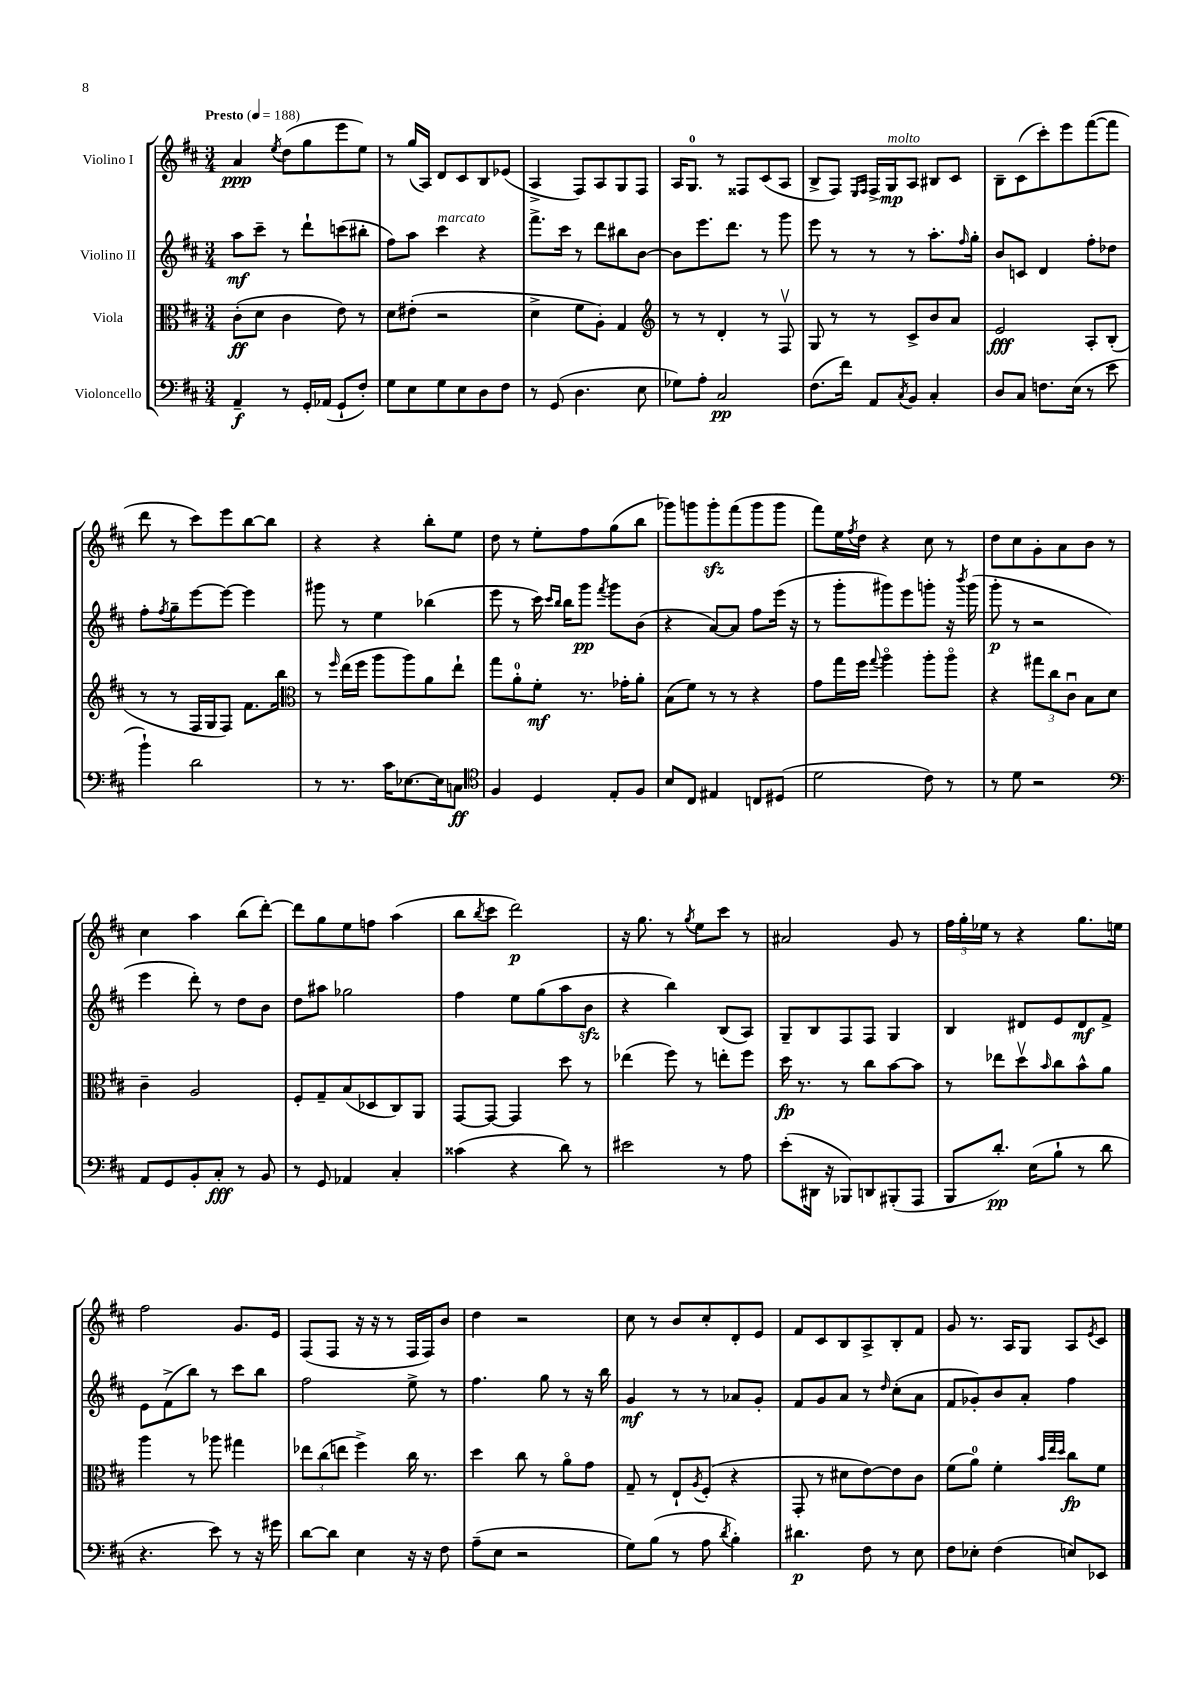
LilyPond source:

<<
\new StaffGroup <<
\new Staff = "s0" \with { instrumentName = "Violino I" } {
    \clef treble \key d \major \numericTimeSignature \time 3/4 \tempo "Presto" 4 = 188
    a'4\ppp \acciaccatura { e''8 } d''8( g''8 e'''8 e''8) |
    r8 g''16( a16) d'8 cis'8 b8 ees'8( |
    a4-> fis8) a8 g8 fis8 |
    a16 g8.-0 r8 fisis8 cis'8( a8 |
    b8-> fis8) \grace { e16 fis16 } fis16-> g16\mp^\markup { \italic "molto" } a8 bis8 cis'8 |
    b8-- cis'8( cis'''8-.) e'''8 fis'''8~( fis'''8 |
    d'''8 r8 cis'''8) e'''8 b''8~ b''8 |
    r4 r4 b''8-. e''8 |
    d''8 r8 e''8-. fis''8 g''8( b''8 |
    ges'''8) g'''8 g'''8-.\sfz fis'''8( g'''8 g'''8 |
    fis'''8) e''16 \acciaccatura { fis''8 } d''16 r4 cis''8 r8 |
    d''8 cis''8 g'8-. a'8 b'8 r8 |
    cis''4 a''4 b''8( d'''8~-.) |
    d'''8 g''8 e''8 f''8 a''4( |
    b''8 \acciaccatura { b''8 } cis'''8 d'''2\p) |
    r16 g''8. r8 \acciaccatura { g''8 } e''8 cis'''8 r8 |
    ais'2 g'8 r8 |
    \tuplet 3/2 { fis''16 g''16-. ees''16 } r8 r4 g''8. e''16 |
    fis''2 g'8. e'16 |
    fis8( fis8 r16 r16 r8 fis16 fis16) b'8 |
    d''4 r2 |
    cis''8 r8 b'8 cis''8-. d'8-. e'8 |
    fis'8 cis'8 b8 a8-> b8-. fis'8 |
    g'8 r8. a16 g8 a8 \acciaccatura { e'8 } cis'8 \bar "|." |
}
\new Staff = "s1" \with { instrumentName = "Violino II" } {
    \clef treble \key d \major \numericTimeSignature \time 3/4
    a''8\mf cis'''8-- r8 d'''8-! c'''8( bis''8-. |
    fis''8) a''8 cis'''4^\markup { \italic "marcato" } r4 |
    fis'''8.-> cis'''16 r8 d'''8 bis''8 b'8~ |
    b'8 e'''8. d'''8. r8 g'''8 |
    e'''8 r8 r8 r8 a''8.-. \grace { fis''16 } g''16-. |
    b'8 c'8 d'4 fis''8-. des''8 |
    fis''8-. \acciaccatura { fis''8 } g''8-- e'''8~ e'''8~ e'''4 |
    gis'''8 r8 e''4 bes''4( |
    e'''8 r8 cis'''16) \grace { cis'''16 b''16 } b''16 g'''8\pp \acciaccatura { fis'''8 } g'''8 b'8( |
    r4 a'8~) a'8 fis''8 e'''16( r16 |
    r8 g'''8-. gis'''8) e'''8 g'''8-. r16 \acciaccatura { b'''8 } g'''16( |
    g'''8-.\p r8 r2 |
    e'''4 d'''8-.) r8 d''8 b'8 |
    d''8 ais''8 ges''2 |
    fis''4 e''8 g''8( a''8 b'8\sfz |
    r4 b''4) b8( a8) |
    g8-- b8 fis8 fis8 g4 |
    b4 dis'8 e'8 dis'8\mf fis'8-> |
    e'8 fis'8->( b''8) r8 cis'''8 b''8 |
    fis''2 e''8-> r8 |
    fis''4. g''8 r8 r16 b''16 |
    g'4\mf r8 r8 aes'8 g'8-. |
    fis'8 g'8 a'8 r8 \grace { d''16 } cis''8-.( a'8 |
    fis'8 ges'8-.) b'8 a'8-. fis''4 \bar "|." |
}
\new Staff = "s2" \with { instrumentName = "Viola" } {
    \clef alto \key d \major \numericTimeSignature \time 3/4
    cis'8-.\ff( d'8 cis'4 e'8) r8 |
    d'8 eis'8-.( r2 |
    d'4-> fis'8 a8-.) g4 |
    \clef treble r8 r8 d'4-. r8 fis8\upbow |
    g8 r8 r8 cis'8-> b'8 a'8 |
    e'2\fff a8-. b8-.( |
    r8 r8 fis16 g16 fis8) fis'8. b''16 |
    \clef alto r8 \grace { fis''16 } e''16( fis''16 a''8 a''8) a'8 e''8-! |
    g''8 a'8-0-. fis'8-.\mf r8. ges'16-. a'8-. |
    b8( fis'8) r8 r8 r4 |
    g'8 g''16 fis''16 \appoggiatura { g''8 } a''4\flageolet a''8-. a''8\flageolet |
    r4 \tuplet 3/2 { gis''8 cis''8 cis'8\downbow } b8 d'8 |
    cis'4-- a2 |
    fis8-. g8-- b8( des8 cis8) a,8 |
    g,8~ g,8~ g,4 d''8 r8 |
    ees''4( fis''8) r8 e''8-. fis''8 |
    d''16\fp r8. r8 cis''8 b'8~ b'8 |
    r8 ees''8 d''8\upbow \grace { b'16 } cis''8 b'8-^ a'8 |
    a''4 r8 aes''8 gis''4 |
    \tuplet 3/2 { ees''8 cis''8( e''8 } fis''4->) cis''16 r8. |
    d''4 cis''8 r8 a'8\flageolet g'8 |
    g8-- r8 e8-! \acciaccatura { a8 } fis8-.( r4 |
    g,8-. r8 dis'8 e'8~) e'8 cis'8 |
    fis'8( a'8-0) fis'4-. \grace { b'32 e''32 d''32 } cis''8\fp fis'8 \bar "|." |
}
\new Staff = "s3" \with { instrumentName = "Violoncello" } {
    \clef bass \key d \major \numericTimeSignature \time 3/4
    a,4--\f r8 g,16-. aes,16( g,8-! fis8-.) |
    g8 e8 g8 e8 d8 fis8 |
    r8 g,8( d4. e8 |
    ges8) a8-. cis2\pp |
    fis8.( fis'16) a,8 \acciaccatura { cis8 } b,8 cis4-. |
    d8 cis8 f8. e16( r8 e'8 |
    b'4-!) d'2 |
    r8 r8. cis'16 ees8.~ ees16 c8\ff |
    \clef tenor fis4 d4 e8-. fis8 |
    b8 cis8 eis4 c8 dis8( |
    d'2 cis'8) r8 |
    r8 d'8 r2 |
    \clef bass a,8 g,8 b,8-. cis8-.\fff r8 b,8 |
    r8 g,8 aes,4 cis4-. |
    cisis'4( r4 d'8) r8 |
    eis'2 r8 a8 |
    e'8-.( dis,16 r16 bes,,8) d,8 bis,,8-.( a,,8 |
    b,,8 d'8.-.\pp) e16( b8-! r8 d'8 |
    r4. e'8) r8 r16 gis'16 |
    d'8~ d'8 e4 r16 r16 fis8 |
    a8--( e8 r2 |
    g8) b8( r8 a8 \acciaccatura { d'8 } b4-.) |
    dis'4.\p fis8 r8 e8 |
    fis8 ees8-. fis4( e8) ees,8 \bar "|." |
}
>>
>>
\layout { \context { \Score \remove "Bar_number_engraver" } }
